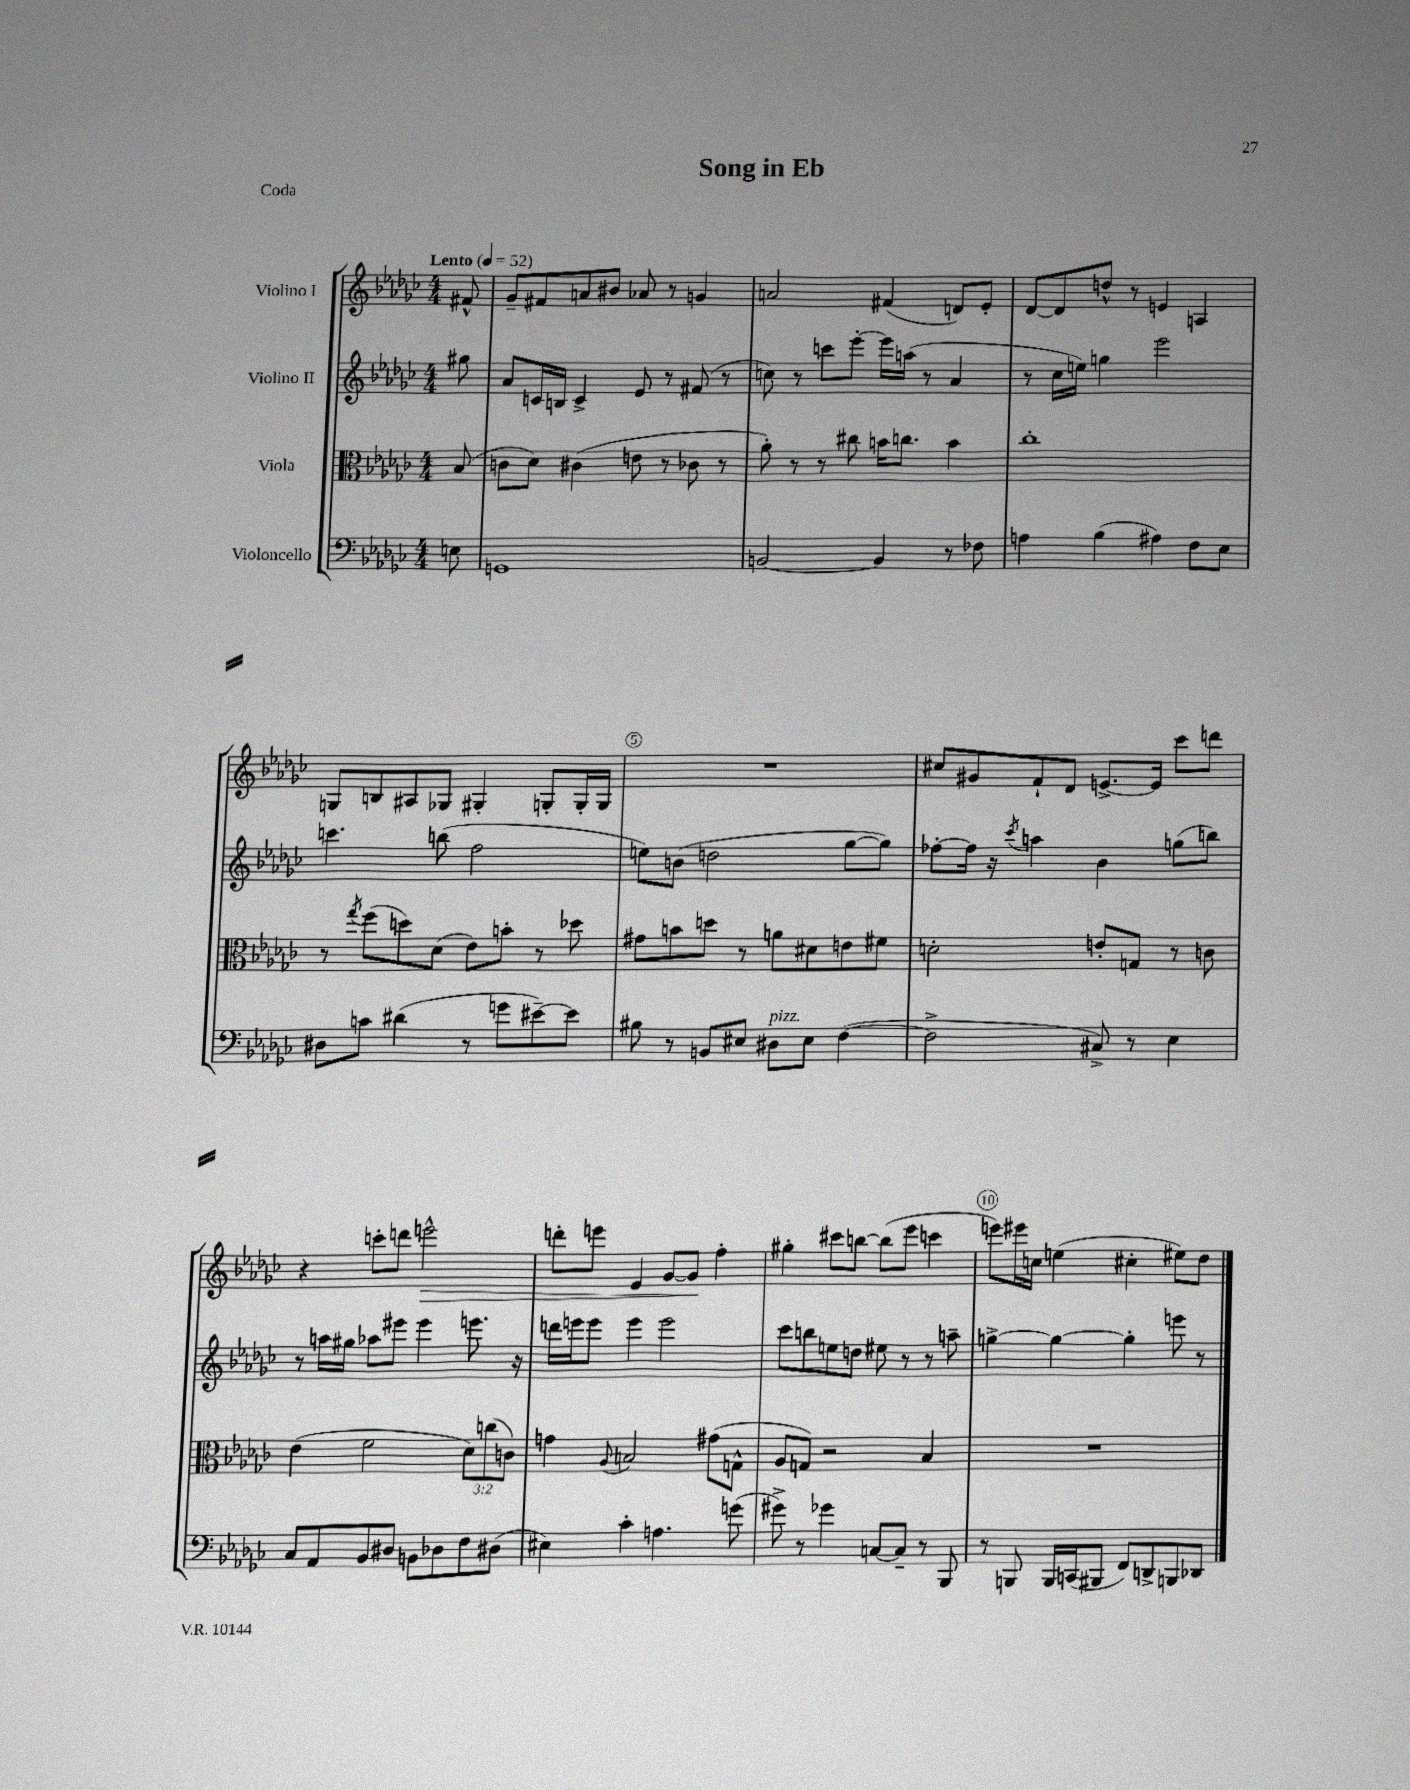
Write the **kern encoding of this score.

**kern	**kern	**kern	**kern
*staff4	*staff3	*staff2	*staff1
*clefF4	*clefC3	*clefG2	*clefG2
*k[b-e-a-d-g-c-]	*k[b-e-a-d-g-c-]	*k[b-e-a-d-g-c-]	*k[b-e-a-d-g-c-]
*M4/4	*M4/4	*M4/4	*M4/4
*MM52	*MM52	*MM52	*MM52
8E	(8B-	8gg#	8f#^^
=	=	=	=
1GG	8c	8a-	8g-~
.	8d-)	16c	8f#
.	.	16B	.
.	(4c#	4c^	8a
.	.	.	8b#
.	8e	8e-	8a-
.	8r	8r	8r
.	8c-	(8f#	4g
.	8r	8r	.
=	=	=	=
[2BB	8a-')	8cc)	2a
.	8r	8r	.
.	8r	8ccc	.
.	8cc#	[8eee-'	.
4BB]	16b	16eee-]	(4f#
.	8.cc	(16aa	.
.	.	8r	.
8r	4b	4a-	8d)
8F-	.	.	8e-'
=	=	=	=
4A	1cc-'	8r	[8d-
.	.	16cc-	8d-]
.	.	16ee)	.
(4B-	.	4gg	8dd^^
.	.	.	8r
4A#)	.	2eee-	4e
8F	.	.	4A
8E-	.	.	.
=	=	=	=
8D#	8r	4.ccc	8G
.	8qgg-	.	.
8c	(8ff	.	8B
(4d#	8dd)	.	8A#
.	(8d-	(8bb	8G-
8r	8e-)	2ff	4G#'
8g	8b'	.	.
[8e#~)	8r	.	8G'
8e#]	8dd-	.	16G'
.	.	.	16G
=	=	=	=
8B#	8g#	8ee)	1r
8r	8b	(8b	.
8BB	8dd	2dd	.
8E#	8r	.	.
8D#	8a	.	.
8E#	8d#	.	.
([4F	8e	[8gg-	.
.	8f#	8gg-])	.
=	=	=	=
2F^]	2d'	[8ff-'	8cc#
.	.	16ff-]	8g#
.	.	16r	.
.	.	8qccc-	.
.	.	4aa	8f`
.	.	.	8d-
8C#^)	8e'	4b-	[8.e^
8r	8G	.	.
.	.	.	16e]
4E-	8r	(8gg	8ccc-
.	8c	8bb)	8ddd
=	=	=	=
8C-	(4e-	8r	4r
8AA-	.	16aa	.
.	.	16gg#	.
8BB-	2f	8aa-	8ccc'
8D#	.	8eee#	8ddd
8BB	.	4eee#	2eee^^
8D-	.	.	.
8F	12d-)	8.eee	.
.	(12cc	.	.
(8D#	.	.	.
.	12c)	.	.
.	.	16r	.
=	=	=	=
4E#)	4g	16ddd	8ddd'
.	.	16eee	.
.	.	8eee	8eee
.	8qqA-	.	.
4c-'	2B	4eee	4e-
4.A	.	2eee	[8g-
.	.	.	8g-]
.	(8g#	.	4ff'
(8g	8G^^	.	.
=	=	=	=
8g#^)	8A-	8ccc-	4gg#'
8r	8G)	8bb	.
4g-	2r	8ee	8ccc#
.	.	8dd	[8bb
[8C	.	8ee#	(8bb]
8C~]	.	8r	8eee-
8r	4B-	8r	4ccc
8BBB-	.	8aa~	.
=	=	=	=
8r	1r	[4gg^	8eee)
8BBB	.	.	16eee#
.	.	.	16cc
16BBB	.	4gg_	(4ee
(16CC	.	.	.
8BBB#	.	.	.
8FF)	.	4gg']	4cc#'
8DD^	.	.	.
8BBB	.	8eee	8ee#)
8DD-	.	8r	8dd-
==	==	==	==
*-	*-	*-	*-
